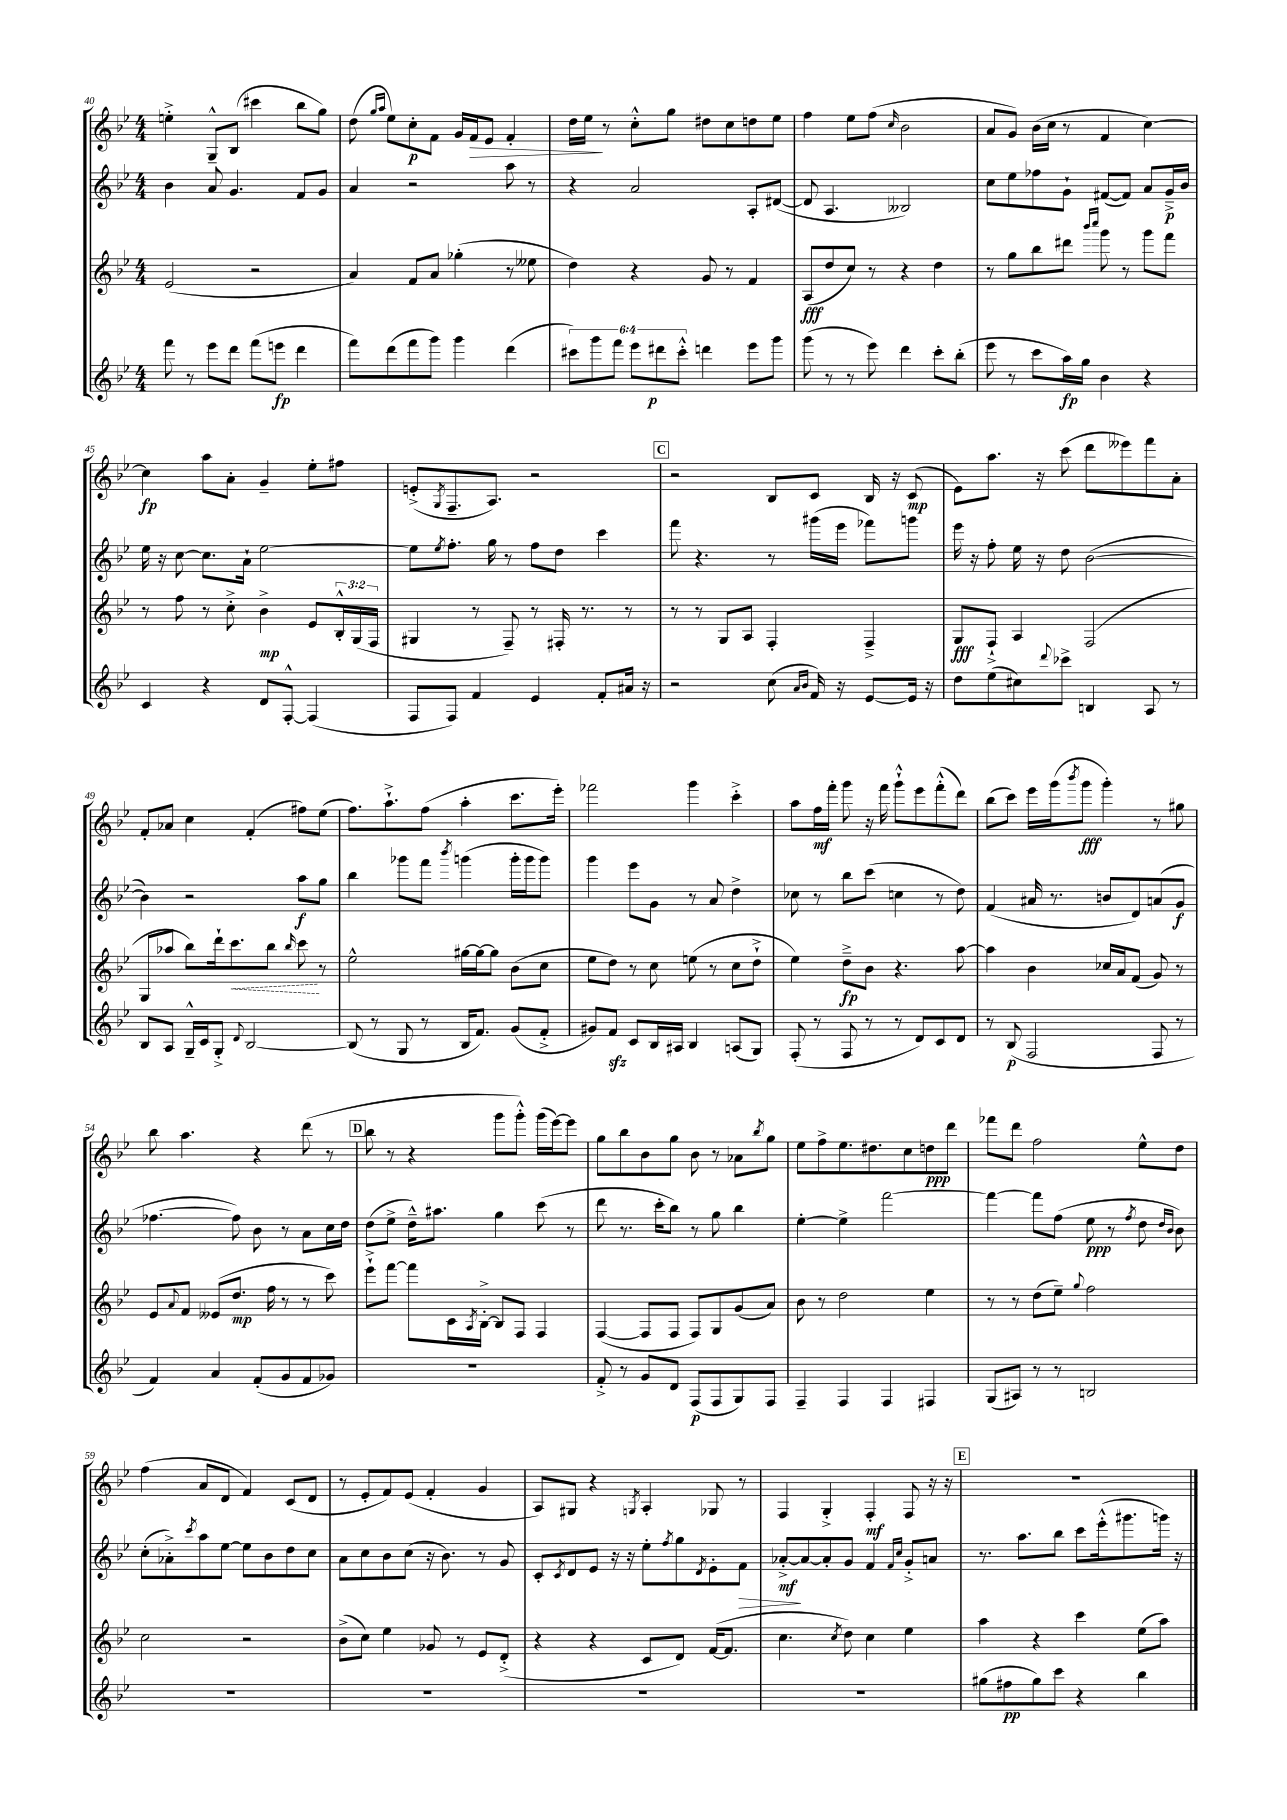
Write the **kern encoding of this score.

**kern	**kern	**kern	**kern
*staff4	*staff3	*staff2	*staff1
*clefG2	*clefG2	*clefG2	*clefG2
*k[b-e-]	*k[b-e-]	*k[b-e-]	*k[b-e-]
*M4/4	*M4/4	*M4/4	*M4/4
8fff	(2e-	4b-	4ee'^
8r	.	.	.
8eee-	.	8a	8G~^^
8ddd	.	4.g	(8B-
(8fff	2r	.	4ccc#
8eee	.	.	.
4ddd	.	8f	8bb-
.	.	8g	8gg)
=	=	=	=
8fff)	4a)	4a	(8dd
.	.	.	16qqgg
.	.	.	16qqaa
(8ddd	.	.	8ee-)
8fff	8f	2r	8cc'
8ggg)	8a	.	8f
4ggg	(4gg-'	.	16g
.	.	.	16f
.	.	.	8e-
(4ddd	8r	8aa	4f'
.	8ee--	8r	.
=	=	=	=
12ccc#)	4dd)	4r	16dd
.	.	.	16ee-
12ggg	.	.	.
.	.	.	8r
12fff	.	.	.
12eee-	4r	2a	8cc'^^
12ddd#	.	.	.
.	.	.	8gg
12ccc#'^^	.	.	.
4ddd	8g	.	8dd#
.	8r	.	8cc
8eee-	4f	8A'	8dd
8ggg	.	([8d#	8ee-
=	=	=	=
(8ggg	(8A	8d#]	4ff
8r	8dd	4.A	.
8r	8cc)	.	8ee-
8eee-)	8r	.	(8ff
.	.	.	16qqcc
4ddd	4r	2B--)	2b-
8ccc'	4dd	.	.
(8bb-'	.	.	.
=	=	=	=
8eee-	8r	8cc	8a
8r	8gg	8ee-	8g)
8ccc	8bb-	8ff-	(16b-
.	.	.	16cc
16aa)	8ddd#	8g`	8r
16gg	.	.	.
.	16qqbbb-	.	.
.	16qqcccc	.	.
4b-	8ggg	([8f#	4f
.	8r	8f#])	.
4r	8ggg	8a	[4cc)
.	8fff	16g~^	.
.	.	16b-	.
=	=	=	=
4c	8r	16ee-	4cc]
.	.	16r	.
.	8ff	[8cc	.
4r	8r	8.cc]	8aa
.	8cc'^	.	8a'
.	.	16a`	.
8d	4b-^	[2ee-	4g~
[8F'^^	.	.	.
(4F]	8e-	.	8ee-'
.	24B-'^^	.	8ff#
.	(24G	.	.
.	24F	.	.
=	=	=	=
8F	4G#	8ee-]	(8e'^
.	.	8qee-	8qG
8F)	.	8.ff'	8.F~
4f	8r	.	.
.	.	16gg	8.A)
.	8F~)	8r	.
4e-	8r	8ff	2r
.	16F#'	8dd	.
.	8.r	.	.
8f'	.	4ccc	.
16a#	8r	.	.
16r	.	.	.
=	=	=	=
2r	8r	8fff	2r
.	8r	4.r	.
.	8G	.	.
.	8A	.	.
(8cc	4F'	8r	8B-
16qqa	.	.	.
16qqb-	.	.	.
16f)	.	(16ggg#	8c
16r	.	16eee-	.
[8e-	4F~^	8fff-)	16B-
.	.	.	16r
16e-]	.	8ggg	(8c
16r	.	.	.
=	=	=	=
8dd	8G	16eee-	8e-)
.	.	16r	.
(8ee-	8F`^	8ff'	8.aa
8cc#)	4A	16ee-	.
.	.	16r	16r
8qqddd	.	.	.
8ccc-^	.	8dd	(8ccc
4B	(2F	([2b-	8ddd
.	.	.	8eee--)
8A	.	.	8fff
8r	.	.	8a'
=	=	=	=
8B-	8G	4b-])	8f'
8A	8aa-	.	8a-
16G~^^	8bb-)	2r	4cc
16c	.	.	.
8G'^	16ddd`	.	.
.	8.ccc	.	.
8qqd	.	.	.
[2B-	.	.	(4f'
.	8bb-	.	.
.	16qqbb-	.	.
.	8ccc	8aa	8ff#)
.	8r	8gg	(8ee-
=	=	=	=
(8B-]	2ee-^^	4bb-	8.ff)
8r	.	.	.
.	.	.	8.aa`^
8G	.	8ggg-	.
8r	.	8fff	(8ff
.	.	8qbbb-	.
16B-	[16gg#	(4ggg	4aa'
8.f)	16gg#_	.	.
.	8gg#]	.	.
(8g	(8b-	16ggg'	8.ccc
.	.	16ggg	.
8f'^	8cc	8ggg)	.
.	.	.	16eee-')
=	=	=	=
8g#)	8ee-	4ggg	2fff-
8f	8dd)	.	.
8c	8r	8eee-	.
16B-	8cc	8g	.
16A#	.	.	.
4B-	(8ee	8r	4ggg
.	8r	8a	.
(8A	8cc	4dd^	4ccc'^
8G)	8dd`^	.	.
=	=	=	=
(8F'	4ee-)	8cc-	8aa
8r	.	8r	16ff
.	.	.	16fff'
8F	8dd~^	8bb-	8ggg
8r	8b-	(8ccc	16r
.	.	.	16fff
8r	4.r	4cc	8ggg`^^
8d)	.	.	8eee-
8c	.	8r	(8fff'^^
8d	[8aa	8dd)	8ddd)
=	=	=	=
8r	4aa]	(4f	(8bb-
(8B-	.	.	8ccc)
2F	4b-	16a#	16eee-
.	.	8.r	(16ggg
.	.	.	8qbbb-
.	.	.	8ggg
.	16cc-	8b	4ggg')
.	16a	.	.
.	(8f	8d)	.
8F	8g)	(8a	8r
8r	8r	8g	8gg#
=	=	=	=
4f)	8e-	[4.ff-	8bb-
.	8qqa	.	.
.	8f	.	4.aa
4a	(8e--	.	.
.	8.dd	8ff-])	.
(8f'	.	8b-	4r
.	16ff	.	.
8g	8r	8r	.
8f	8r	8a	(8ddd
8g-)	8ccc)	16cc	8r
.	.	16dd	.
=	=	=	=
1r	8eee-`^	(8dd	8bb-
.	[8fff	8ee-^	8r
.	8fff]	16dd~^^)	4r
.	.	8.aa#	.
.	16c	.	.
.	8qA	.	.
.	[16B-'^	.	.
.	8B-]	4gg	8ggg
.	8F	.	8ggg'^^)
.	4F	(8ccc	(16ggg
.	.	.	[16eee-)
.	.	8r	8eee-]
=	=	=	=
8f'^	([4F	8ddd	8gg
8r	.	8.r	8bb-
8g	8F]	.	8b-
.	.	16ccc'	.
8d	8F	8bb-)	8gg
(8F	8F)	8r	8b-
8F	8G	8gg	8r
8G)	(8g	4bb-	8a-
.	.	.	8qbb-
8F	8a)	.	8gg
=	=	=	=
4F~	8b-	[4ee-'	8ee-
.	8r	.	8ff^
4F	2dd	4ee-^]	8.ee-
.	.	.	8.dd#
4F	.	[2fff	.
.	.	.	8cc
4F#	4ee-	.	8dd
.	.	.	8ddd
=	=	=	=
(8G	8r	4fff_	8fff-
8A#)	8r	.	8ddd
8r	(8dd	8fff]	2ff
8r	8ee-~)	(8ff	.
.	8qqgg	.	.
2B	2ff	8ee-	.
.	.	8r	.
.	.	8qff	.
.	.	8dd	8ee-^^
.	.	16qqdd	.
.	.	16qqb-	.
.	.	8b-)	8dd
=	=	=	=
1r	2cc	(8cc'	(4ff
.	.	8a-'^)	.
.	.	8qccc	.
.	.	8aa	8a
.	.	[8ee-	8d
.	2r	8ee-]	4f)
.	.	8b-	.
.	.	8dd	(8c
.	.	8cc	8d
=	=	=	=
1r	(8b-^	8a	8r
.	8cc)	8cc	8e-'
.	4ee-	8b-	8f)
.	.	(8cc	(8e-
.	8g-	16r	4f'
.	.	8.b-)	.
.	8r	.	.
.	8e-	8r	4g
.	(8d'^	8g	.
=	=	=	=
1r	4r	8c'	8A)
.	.	8qc	.
.	.	8d	8G#
.	4r	8e-	4r
.	.	16r	.
.	.	16r	.
.	.	.	8qG
.	8c	8ee-'	4A'
.	.	8qff	.
.	8d)	8gg	.
.	.	8qd	.
.	([16f	8e-'	8G-
.	8.f]	.	.
.	.	8f	8r
=	=	=	=
1r	4.cc	[8a-'^	4F
.	.	8a-_	.
.	.	8a-']	4G'^
.	8qcc	.	.
.	8dd)	8g	.
.	4cc	4f	4F'
.	.	16qqf	.
.	.	16qqcc	.
.	4ee-	8g'^	8F
.	.	8a	16r
.	.	.	16r
=	=	=	=
(8gg#	4aa	8.r	1r
8ff#	.	.	.
.	.	8.aa	.
8gg#)	4r	.	.
8ccc	.	8bb-	.
4r	4ccc	8ccc	.
.	.	(16eee-'^^	.
.	.	8.ggg#	.
4bb-	(8ee-	.	.
.	8aa)	16ggg)	.
.	.	16r	.
==	==	==	==
*-	*-	*-	*-
